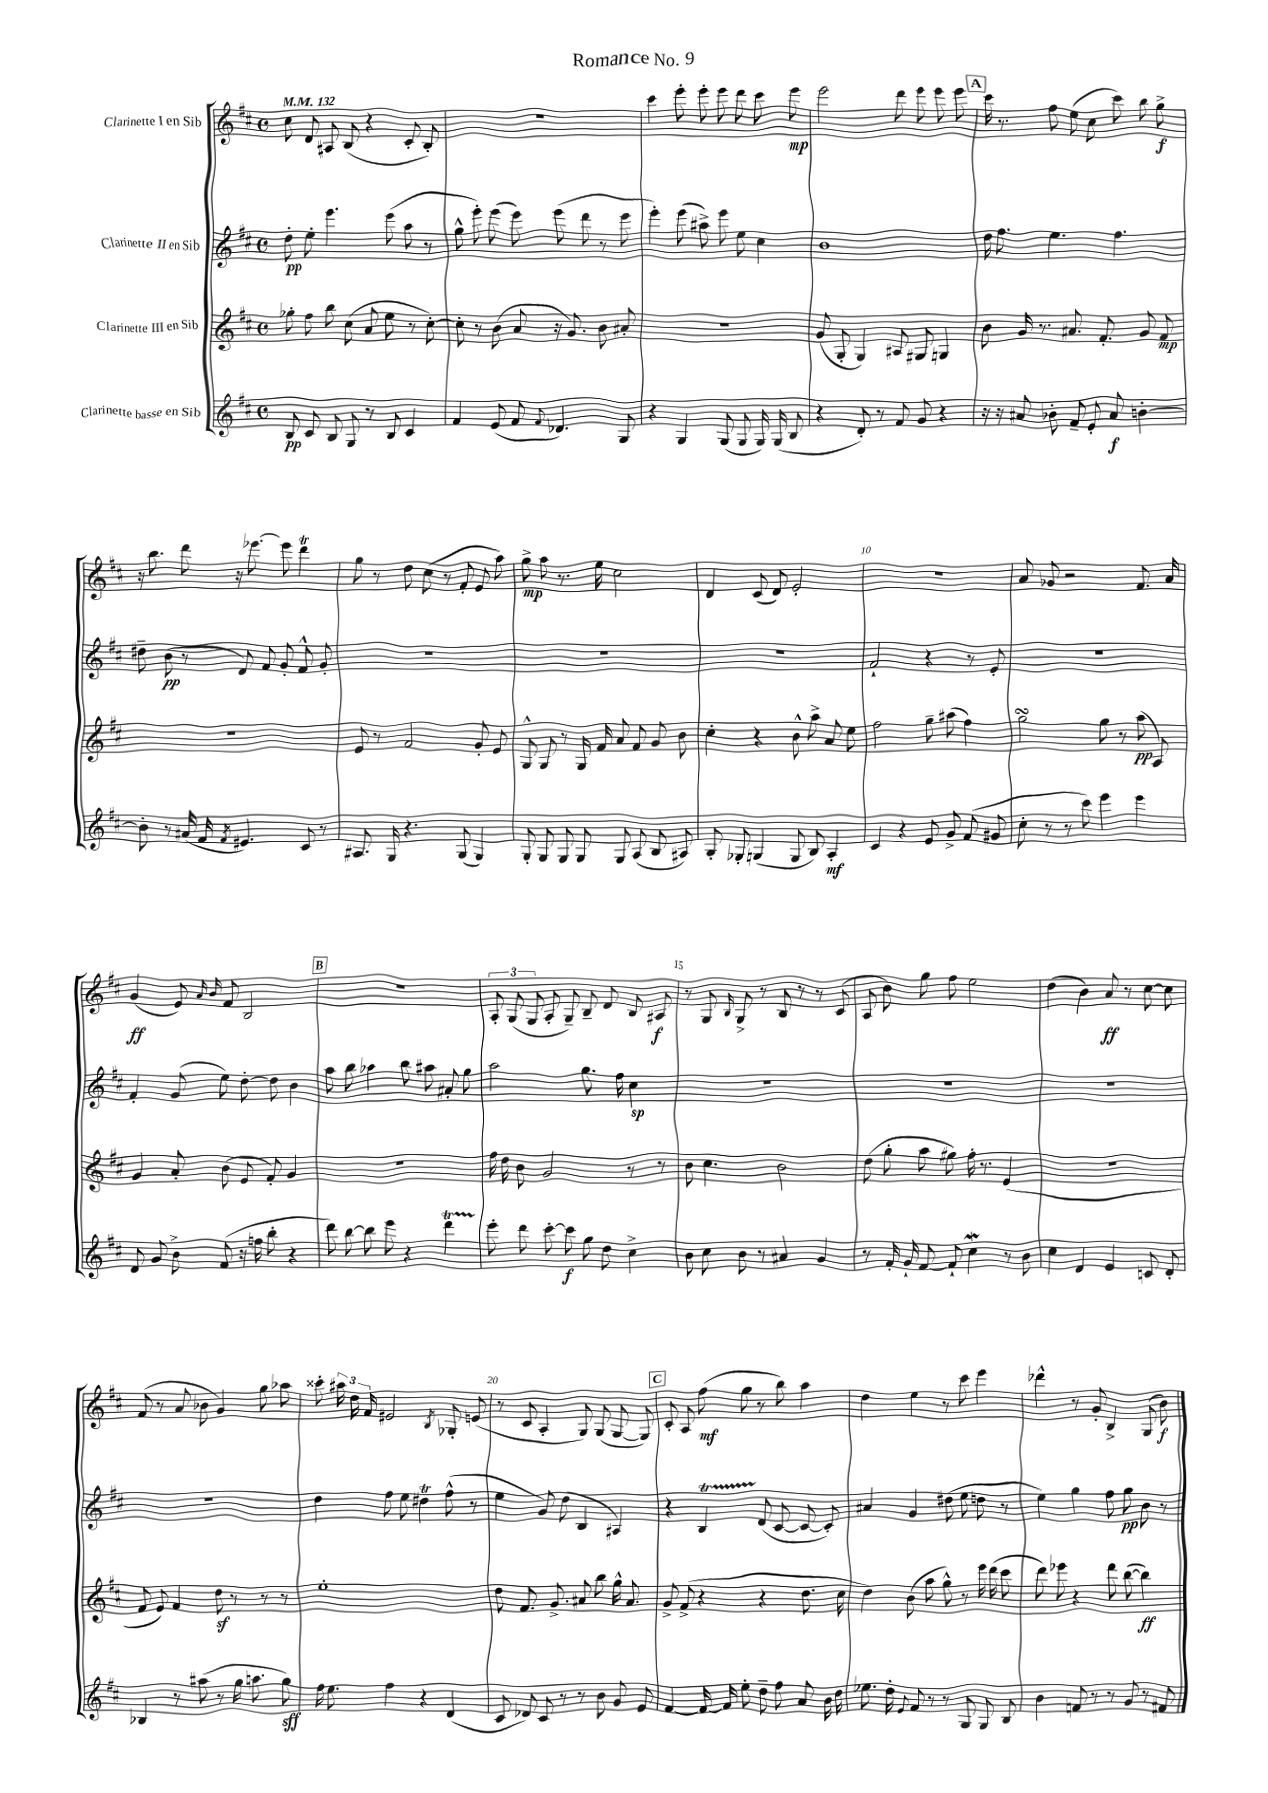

**kern	**kern	**kern	**kern
*staff4	*staff3	*staff2	*staff1
*clefG2	*clefG2	*clefG2	*clefG2
*k[f#c#]	*k[f#c#]	*k[f#c#]	*k[f#c#]
*M4/4	*M4/4	*M4/4	*M4/4
*met(c)	*met(c)	*met(c)	*met(c)
*MM132	*MM132	*MM132	*MM132
8B	8gg-'	8dd'	8cc#
8c#	8ff#	8ee'	8d
8B	8bb	4.eee	8A#
8G	(8cc#	.	(8B
8r	8a	.	4r
8B	8ee	(8eee	.
4c#	8r	8aa	8c#'
.	[8cc#')	8r	8B')
=	=	=	=
4f#	8cc#']	8gg^^	1r
.	8r	8eee')	.
(8e	(8b	(8eee	.
8f#	8a	8eee)	.
8qqf#	.	.	.
4.d-)	16r	(8eee	.
.	8.g)	.	.
.	.	8ddd	.
.	8b	8r	.
8G	8a#'	8eee	.
=	=	=	=
4r	1r	4eee')	4ccc#
4G	.	(8eee	8eee'
.	.	8aa#^)	8eee'
(8G	.	8eee	8eee
8G	.	8ee	8ddd
16G)	.	4cc#	8ccc#
(16G	.	.	.
8B	.	.	8eee
=	=	=	=
4r	(8g	1b	2eee
.	8G'	.	.
8d')	4G)	.	.
8r	.	.	.
8f#	8A#	.	8ddd
8g	8G#	.	8eee
4r	4G	.	8eee
.	.	.	8eee
=	=	=	=
16r	8b	16dd	16ccc#
16r	.	8.ff#	8.r
8a#	16g	.	.
.	8.r	.	.
8b-'	.	4.ee	8ff#
8f#~	8.a#	.	(8ee
8e'	.	.	8cc#
.	8.f#'	.	.
8a#	.	4.ff#	8ccc#)
[4b'	8g	.	8bb
.	8f#	.	8gg^
=	=	=	=
8b']	1r	8dd#~	16r
.	.	.	8.bb
8r	.	(8b	.
(16a#	.	8r	8ddd
16f#	.	.	.
8qf#	.	.	.
4.e#)	.	8d)	16r
.	.	.	[8.eee-
.	.	8f#	.
.	.	8g'	8eee-]
8c#	.	8f#^^	4ddd
8r	.	8g'	.
=	=	=	=
8.A#	8e	1r	8gg
.	8r	.	8r
16G	.	.	.
4.r	2f#	.	8dd
.	.	.	(8cc#
.	.	.	8r
(8G	.	.	8f#'
4G)	8g'	.	8e
.	8e	.	8aa)
=	=	=	=
8G'	8G^^	1r	8gg^
8G	8G	.	8aa
8G	8r	.	8.r
8G	16G	.	.
.	16f#	.	16ee
8G	8a	.	2cc#
(8A	8f#	.	.
8B	8g	.	.
8A#)	8b	.	.
=	=	=	=
8G'	4cc#'	1r	4d
8G-'	.	.	.
(4G	4r	.	(8c#
.	.	.	8d)
8G	8b^^	.	2e'
8B)	8aa^	.	.
4A'	8a	.	.
.	8ee	.	.
=	=	=	=
4c#	2ff#	2f#`	1r
4r	.	.	.
8e	8gg~	4r	.
8g^	(8aa#	.	.
(8f#	4ff#)	8r	.
8g#	.	8e'	.
=	=	=	=
8cc#'	2gg	1r	8a
8r	.	.	8g-
8r	.	.	2r
8ccc#)	.	.	.
4eee	8gg	.	.
.	8r	.	.
4eee	(8aa	.	8.f#
.	8A)	.	.
.	.	.	16a
=	=	=	=
8d	4g	4f#'	(4g
8g	.	.	.
8b^	8a'	(8g	8e)
.	.	.	16qqa
.	.	.	16qqb
(8f#	(8b	8ee)	8f#
16r	8e	[8dd'	2B
16ff	.	.	.
8bb'	8f#')	8dd]	.
4r	4g	4b	.
=	=	=	=
8ddd)	1r	8aa	1r
[8bb	.	8bb	.
8bb]	.	4aa-	.
8eee	.	.	.
4r	.	8bb	.
.	.	8aa#	.
4ddd	.	8a#'	.
.	.	8gg	.
=	=	=	=
8eee'	16ff#	2aa	12A'
.	16dd	.	.
.	.	.	(12G
8ddd	8b	.	.
.	.	.	12G
[8ccc#'	2g	.	8A'
8ccc#]	.	.	8G~)
8gg	.	8.gg	8B~
8dd	.	.	8d
.	.	16ff#	.
4cc#^	8r	4cc#	8B
.	8r	.	8A#
=	=	=	=
8b	8b	1r	8r
8cc#	4.cc#	.	8G
.	.	.	16qqB
8b	.	.	8G^
8r	.	.	8r
4a#	2b	.	8B
.	.	.	8r
4g	.	.	8r
.	.	.	(8c#
=	=	=	=
8r	(8dd	1r	8A
16f#'	8gg'	.	8b)
16g`	.	.	.
[8f#	8aa	.	8gg
8f#`]	8gg#)	.	8ff#
4cc#	16ff#'	.	2ee
.	8.r	.	.
8r	(4e	.	.
8b	.	.	.
=	=	=	=
4cc#	1r	1r	(4dd
4d	.	.	4b)
4e	.	.	8a
.	.	.	8r
8c	.	.	[8cc#
8d'	.	.	8cc#]
=	=	=	=
4B-	8f#	1r	(8f#
.	8e)	.	8r
8r	4f#	.	8a
(8aa#	.	.	8b-
8r	8dd	.	4g)
16gg	8r	.	.
8.aa	.	.	.
.	8r	.	8gg
8gg)	8r	.	8aa-
=	=	=	=
16ff#	1ee'	4dd	8ccc##'
8.ee	.	.	.
.	.	.	24aa#
.	.	.	24dd
.	.	.	24f#
4ff#	.	8ff#	2e#
.	.	8ee	.
4r	.	4dd#	.
.	.	.	8qB
(4d	.	(8ff#^^	8G-'
.	.	8r	(8e
=	=	=	=
8c#	8dd	4ee	8r
8d-)	8.f#	.	8c#
8c#	.	8g)	4A'
.	8.g^	.	.
8r	.	(8dd	.
8r	8a#	4B	8G)
8b	8bb	.	(8G
8g	16gg^^	4A#)	[8G
.	8.a#	.	.
8e	.	.	8G])
=	=	=	=
[4f#	8g^	4r	8c#'
.	(8f#^	.	8A
16f#_	4r	4B	(8ff#
16f#]	.	.	.
8ee'	.	.	8gg
8dd~	4r	(8d	8r
8ff#	.	[8c#	8bb)
8a	8.dd	8c#_	4aa
16b	.	8c#'])	.
16dd	16cc#	.	.
=	=	=	=
8.ee-	4dd)	4a#	4dd
16dd'	.	.	.
8qqe	.	.	.
8f#	(8b	4g	4ee
8r	8aa	.	.
8r	8gg^^)	(8dd#	8r
8G	8r	8ee	8ccc#
8G	16eee	8dd	4eee
.	(16ddd	.	.
8B	8ccc#	8r	.
=	=	=	=
4b	8ddd)	4ee)	4ddd-^^
.	8eee-	.	.
8f	4r	4gg	8r
8r	.	.	8g'
8r	8ddd	8ff#	4B^
8g	([8bb	8gg	.
8r	4bb])	8b	(8G
8f#	.	8r	8b)
==	==	==	==
*-	*-	*-	*-
